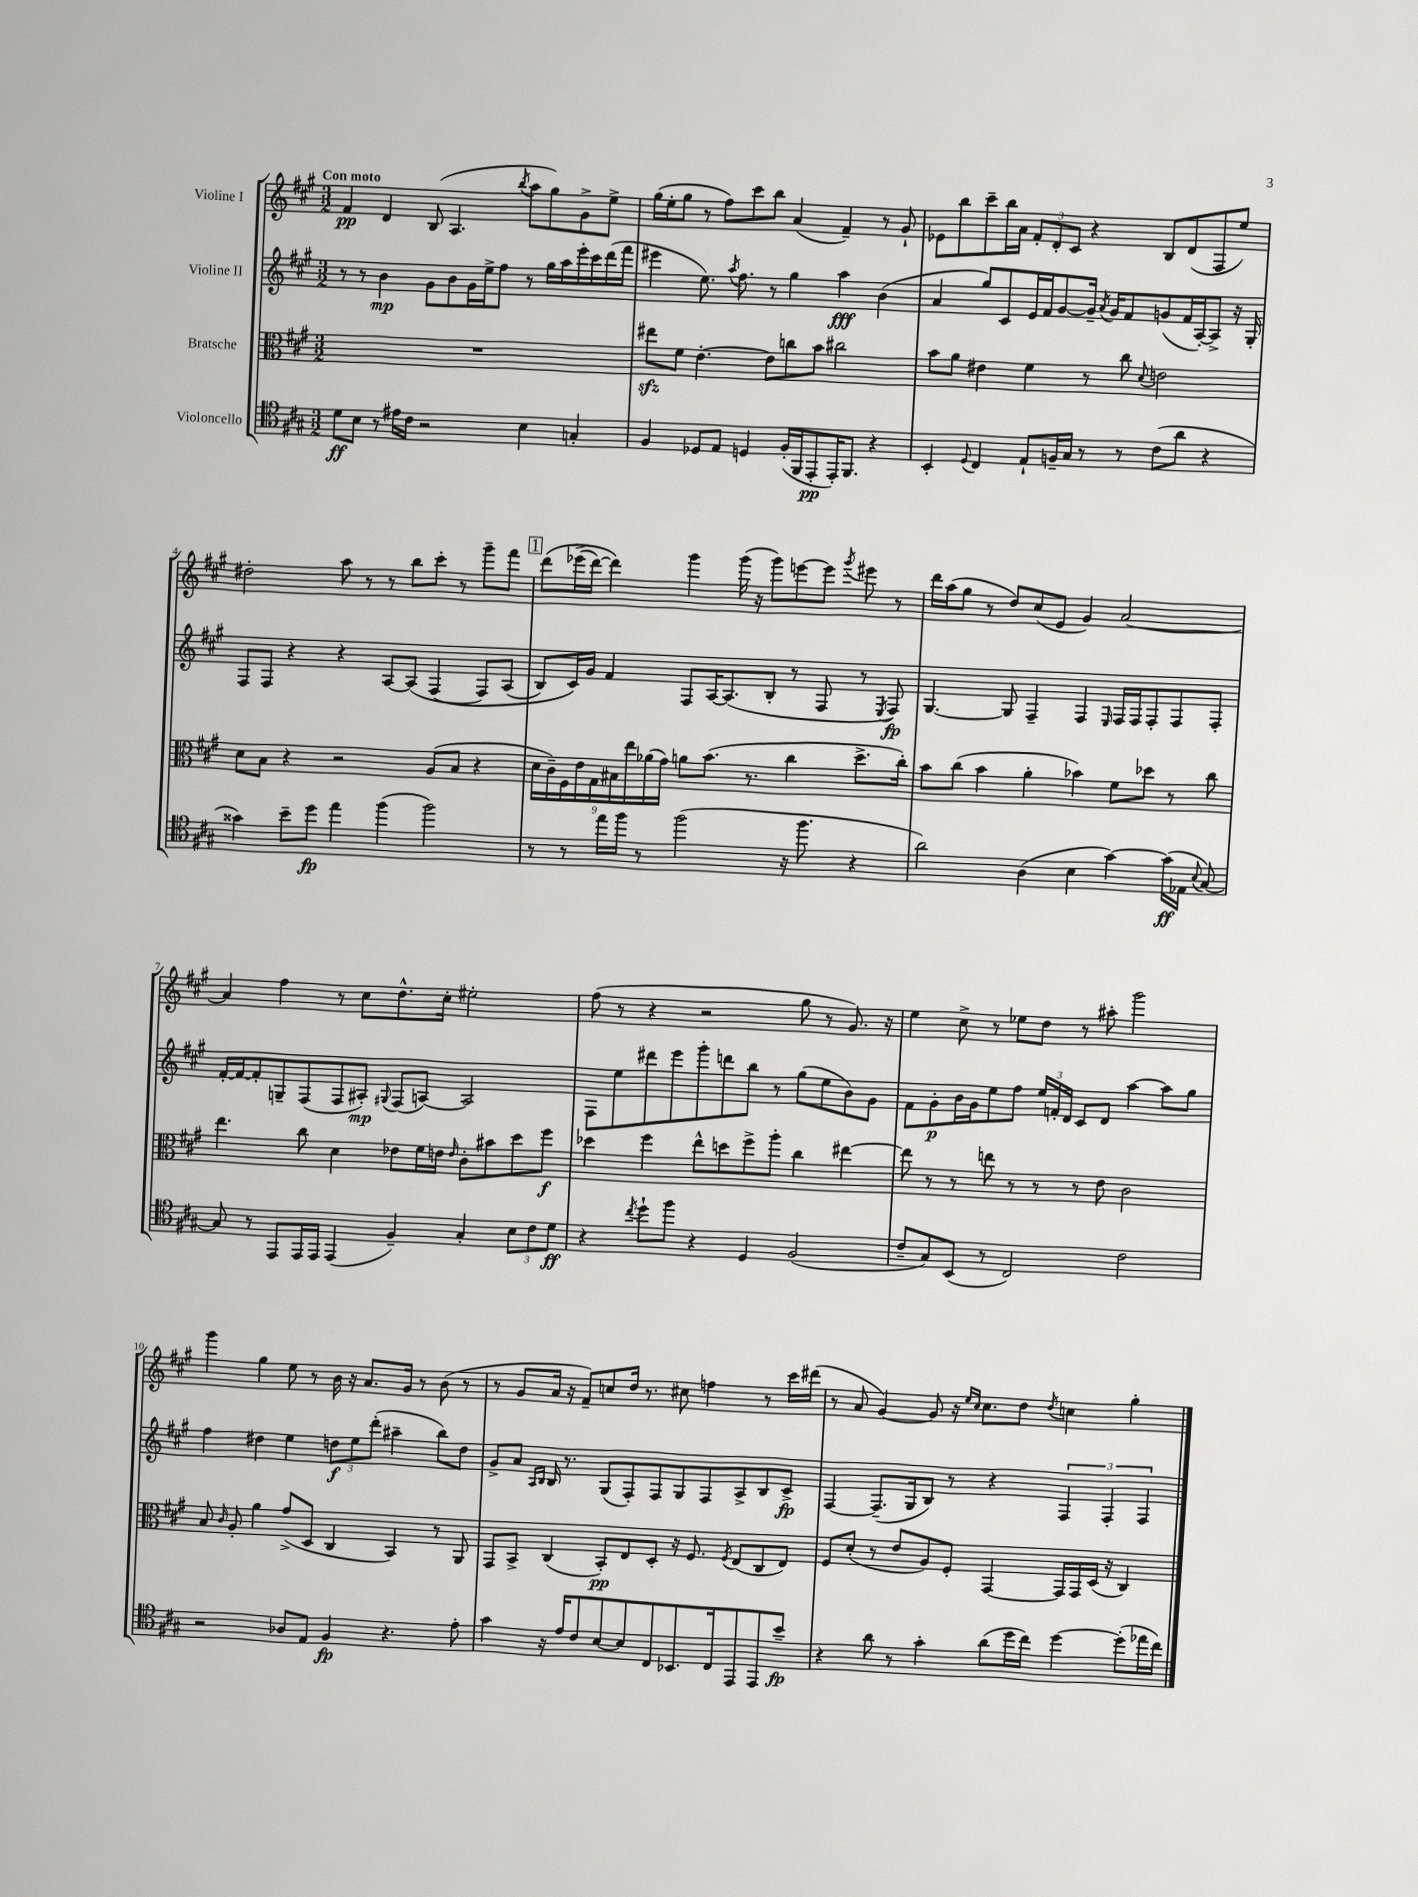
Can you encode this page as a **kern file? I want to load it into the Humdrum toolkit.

**kern	**kern	**kern	**kern
*staff4	*staff3	*staff2	*staff1
*clefC4	*clefC3	*clefG2	*clefG2
*k[f#c#g#]	*k[f#c#g#]	*k[f#c#g#]	*k[f#c#g#]
*M3/2	*M3/2	*M3/2	*M3/2
8d\L	1.r	8r	4f#/
8B\J	.	8r	.
8r	.	4b\	4d/
16e#\LL	.	.	.
16c#\JJ	.	.	.
2r	.	8g#\L	(8B/
.	.	8b\	4.A/
.	.	16g#\L	.
.	.	16ee^\J	.
.	.	8ff#\J	.
.	.	.	8qbb/
4B\	.	8r	8aa\L
.	.	16gg#\LL	8gg#\)
.	.	16aa\	.
4G'/	.	16eee'\	8g#^\
.	.	16ccc#\	.
.	.	(16ddd\	8ee^\J
.	.	16fff#\JJ	.
=	=	=	=
4F#/	8ee#\L	4eee#\	(16gg#\LL
.	.	.	16ee'\J
.	8f#\J	.	8gg#\J
8D-/L	[4.e'\	8.ee\)	8r
8E/J	.	.	8ff#\L)
.	.	8qaa/	.
.	.	8.ff#\	.
4D/	.	.	8ccc#\
.	8e\]L	8r	8bb\J
(16F#'/LL	8cc\	4gg#\	(4a/
16FF#/J	.	.	.
8EE'/	8b\J	.	.
16EE'/K)	2cc#\	4aa\	4f#~/)
8.FF#/J	.	.	.
4r	.	(4b\	8r
.	.	.	8g#`/
=	=	=	=
4BB'/	8b\L	4a/	8e-\L
.	8a\J	.	8bb\
8qqD/	.	.	.
4C#/	4e#\	8gg#/L)	8ccc#~\
.	.	8c#/	16bb\L
.	.	.	16a\JJ
8E`/L	4f#\	16e/L	12f#'/L
.	.	16f#/J	.
.	.	.	12d'/
16F~/L	.	[8g#/	.
.	.	.	12c#/J
16G#/JJ	.	.	.
8r	8r	16g#~/]Jk	4r
.	.	8qa/	.
.	.	16g#/LK	.
8r	8cc#\	8f#/	.
.	8qqd/	.	.
(8c#\L	2e\	(8g/	8B/L
8a\J	.	16f#/L	(8d/
.	.	[16A'/J)	.
4r	.	8A^/]J	8F#/
.	.	16r	8ee/J)
.	.	16G#'/	.
=	=	=	=
4g##\)	8d\L	8F#/L	2dd#'\
.	8B\J	8F#/J	.
8b~\L	4r	4r	.
8dd\J	.	.	.
4ee\	2r	4r	8aa\
.	.	.	8r
(4ff#\	.	[8A/L	8r
.	.	(8A/]J	8bb\L
2ff#\)	(8A/L	&(4F#/	8ccc#'\J
.	8B/J	.	8r
.	4r	8F#/L)	8ggg#~\L
.	.	(8A/J	8fff#\J
=	=	=	=
8r	18d\LL	8B/L)	&(8ddd\L
.	18c#~\)	.	.
.	18F#\	.	.
8r	.	16c#/L&)	(16eee-^\L
.	18e\	.	.
.	.	16g#/JJ	[16ddd\JJ)
.	18G#\	.	.
16ee\LL	.	4f#/	4ddd\]&)
.	18B#\	.	.
16ff#\JJ	.	.	.
.	18ee\	.	.
8r	.	.	.
.	(18a-\	.	.
.	18g#\JJ)	.	.
(2ff#\	8a\L	8F#/L	4ggg#\
.	(8.b\J	[16A/K	.
.	.	(8.A/]	.
.	.	.	(16ggg#\
.	8.r	.	16r
.	.	8B'/J	8ggg#\L)
16r	4cc#\	8r	[8eee\
8.ff#\	.	.	.
.	.	8F#/	8eee\]J
.	.	.	8qggg#/
4r	8.dd^\L	8r	8eee#\
.	.	8qE/	.
.	.	8F#/)	8r
.	16cc#'\Jk)	.	.
=	=	=	=
2a\)	8b\L	[4.G#/	16ddd\LL
.	.	.	(16aa\J
.	(8cc#\J	.	8gg#\J
.	4b\	.	8r
.	.	8G#/]	8dd/L)
(4A\	4a'\	4F#~/	(8cc#/
.	.	.	8e/J
4B\	4b-\)	4F#/	4g#/)
.	.	16qqE/	.
[4g#\)	8f#\L	16F#/LL	[2a/
.	.	16F#/J	.
.	8dd-\J	8F#'/	.
(16g#\]LL	8r	8F#/	.
16E-\JJ	.	.	.
8qqB/	.	.	.
[8G#/)	8cc#\	8F#'/J	.
=	=	=	=
8G#/]	4.ee\	[16f#'/LL	4a/]
.	.	16f#/_J	.
8r	.	8f#'/]	.
8EE/L	.	8G~/	4ff#\
16EE/L	8cc#\	(8F#/	.
16EE/JJ	.	.	.
(4EE/	4d\	8F#/	8r
.	.	8A#'/J)	8cc#\L
.	.	8qqG#/	.
4F#~/)	8e-\L	(8F#/L	8.dd^^\
.	16f#\L	[8A/J)	.
.	16e\JJ	.	16cc#'\Jk
.	16qqe/	.	.
4G#'/	8c#'\L	2A/]	2ee#'\
.	8b#\	.	.
12B\L	8dd\	.	.
12c#\	.	.	.
.	8ff#\J	.	.
12d\J	.	.	.
=	=	=	=
4r	4dd-\	8F#\L	(8ff#\
.	.	8ee\	8r
8qcc#/	.	.	.
8dd`\L	4ff#\	8ddd#\	4r
8ff#\J	.	8eee\	.
4r	8ee^^\L	8ggg#'\	2r
.	8dd\	8ddd\	.
4D/	8ff#^\	8bb\J	.
.	8aa'\J	8r	.
(2F#/	4cc#\	(8gg#\L	8gg#\
.	.	8ee\	8r
.	[4ee#\	8b\)	8.g#/)
.	.	8g#\J	.
.	.	.	16r
=	=	=	=
8c#~/L	8ee#\]	8f#\L	4ee\
8G#/)	8r	8g#'\	.
(8BB/J	8r	16b\L	8cc#^\
.	.	16g#\J	.
8r	8ee\	8ee\	8r
2C#/)	8r	8ff#\J	8ee-\L
.	8r	24ee/LL	8dd\J
.	.	24f'/	.
.	.	24d/JJ	.
.	8r	8c#/L	8r
.	8e\	8d/J	8aa#'\
2c#\	2c#\	[4aa\	2ggg#\
.	.	8aa\]L	.
.	.	8gg#\J	.
=	=	=	=
2r	8B/	4ff#\	4ggg#\
.	16qqc#/	.	.
.	8A'/	.	.
.	4a\	4dd#\	4gg#\
8A-/L	(8g#^/L	4ee\	8ee\
8E/J	8D/J	.	8r
4F#/	4C#/	12dd\L	16b\
.	.	.	16r
.	.	12ee\	.
.	.	.	8.a/L
.	.	(12ddd'\J	.
4.r	4BB/)	4aa#~\	.
.	.	.	16g#/Jk
.	.	.	8r
.	8r	8bb\L)	(8b\
8e'\	8AA/	8dd\J	8r
=	=	=	=
4g#\	8GG#/L	8g#^/L	8r
.	8BB^/J	8a/J	8g#/L
.	.	16qqA/LL	.
.	.	16qqB/JJ	.
16r	(4C#/	16B/	16a/Jk
16e/LK	.	8.r	16r
8c#/	.	.	8f#~/L)
[8B/	8BB'/L)	(8G#/L	8cc/
8B/]	8E/	8F#'/)	16dd/Jk
.	.	.	8.r
8C#/	8D'/J	8F#/	.
8.BB-/	16r	8G#/	8cc#\
.	8.F#/	.	.
.	.	8F#/	4ff\
16C#/k	.	.	.
.	8qF#/	.	.
8EE/	(8E/L	8A^/	.
8EE/	8C#/	8B/	8r
8b~/J	8E/J)	8c#^/J	16ccc#\LL
.	.	.	(16ddd#\JJ
=	=	=	=
4r	8F#/L	[4F#/	8r
.	(8d'/J	.	8a/
8a\	8r	(8.F#~/]L	[4g#/)
8r	8e/L	.	.
.	.	16G#/k	.
4g#'\	8A/)	8B/J)	8g#/]
.	8F#'/J	8r	16r
.	.	.	16qqee/LL
.	.	.	16qqcc#/JJ
.	.	.	8.cc#\L
(8a\L	[4GG#/	4r	.
16dd\L	.	.	8dd\J
16cc#\JJ)	.	.	.
.	.	.	8qdd/
[4dd\	16GG#/]LL	6F#/	4cc\
.	16GG#/	.	.
.	(16D/JJ	.	.
.	.	6F#'/	.
.	16r	.	.
(8dd'\]L	4C#/)	.	4gg#'\
.	.	6F#/	.
16ee-\L	.	.	.
16cc#\JJ)	.	.	.
==	==	==	==
*-	*-	*-	*-
